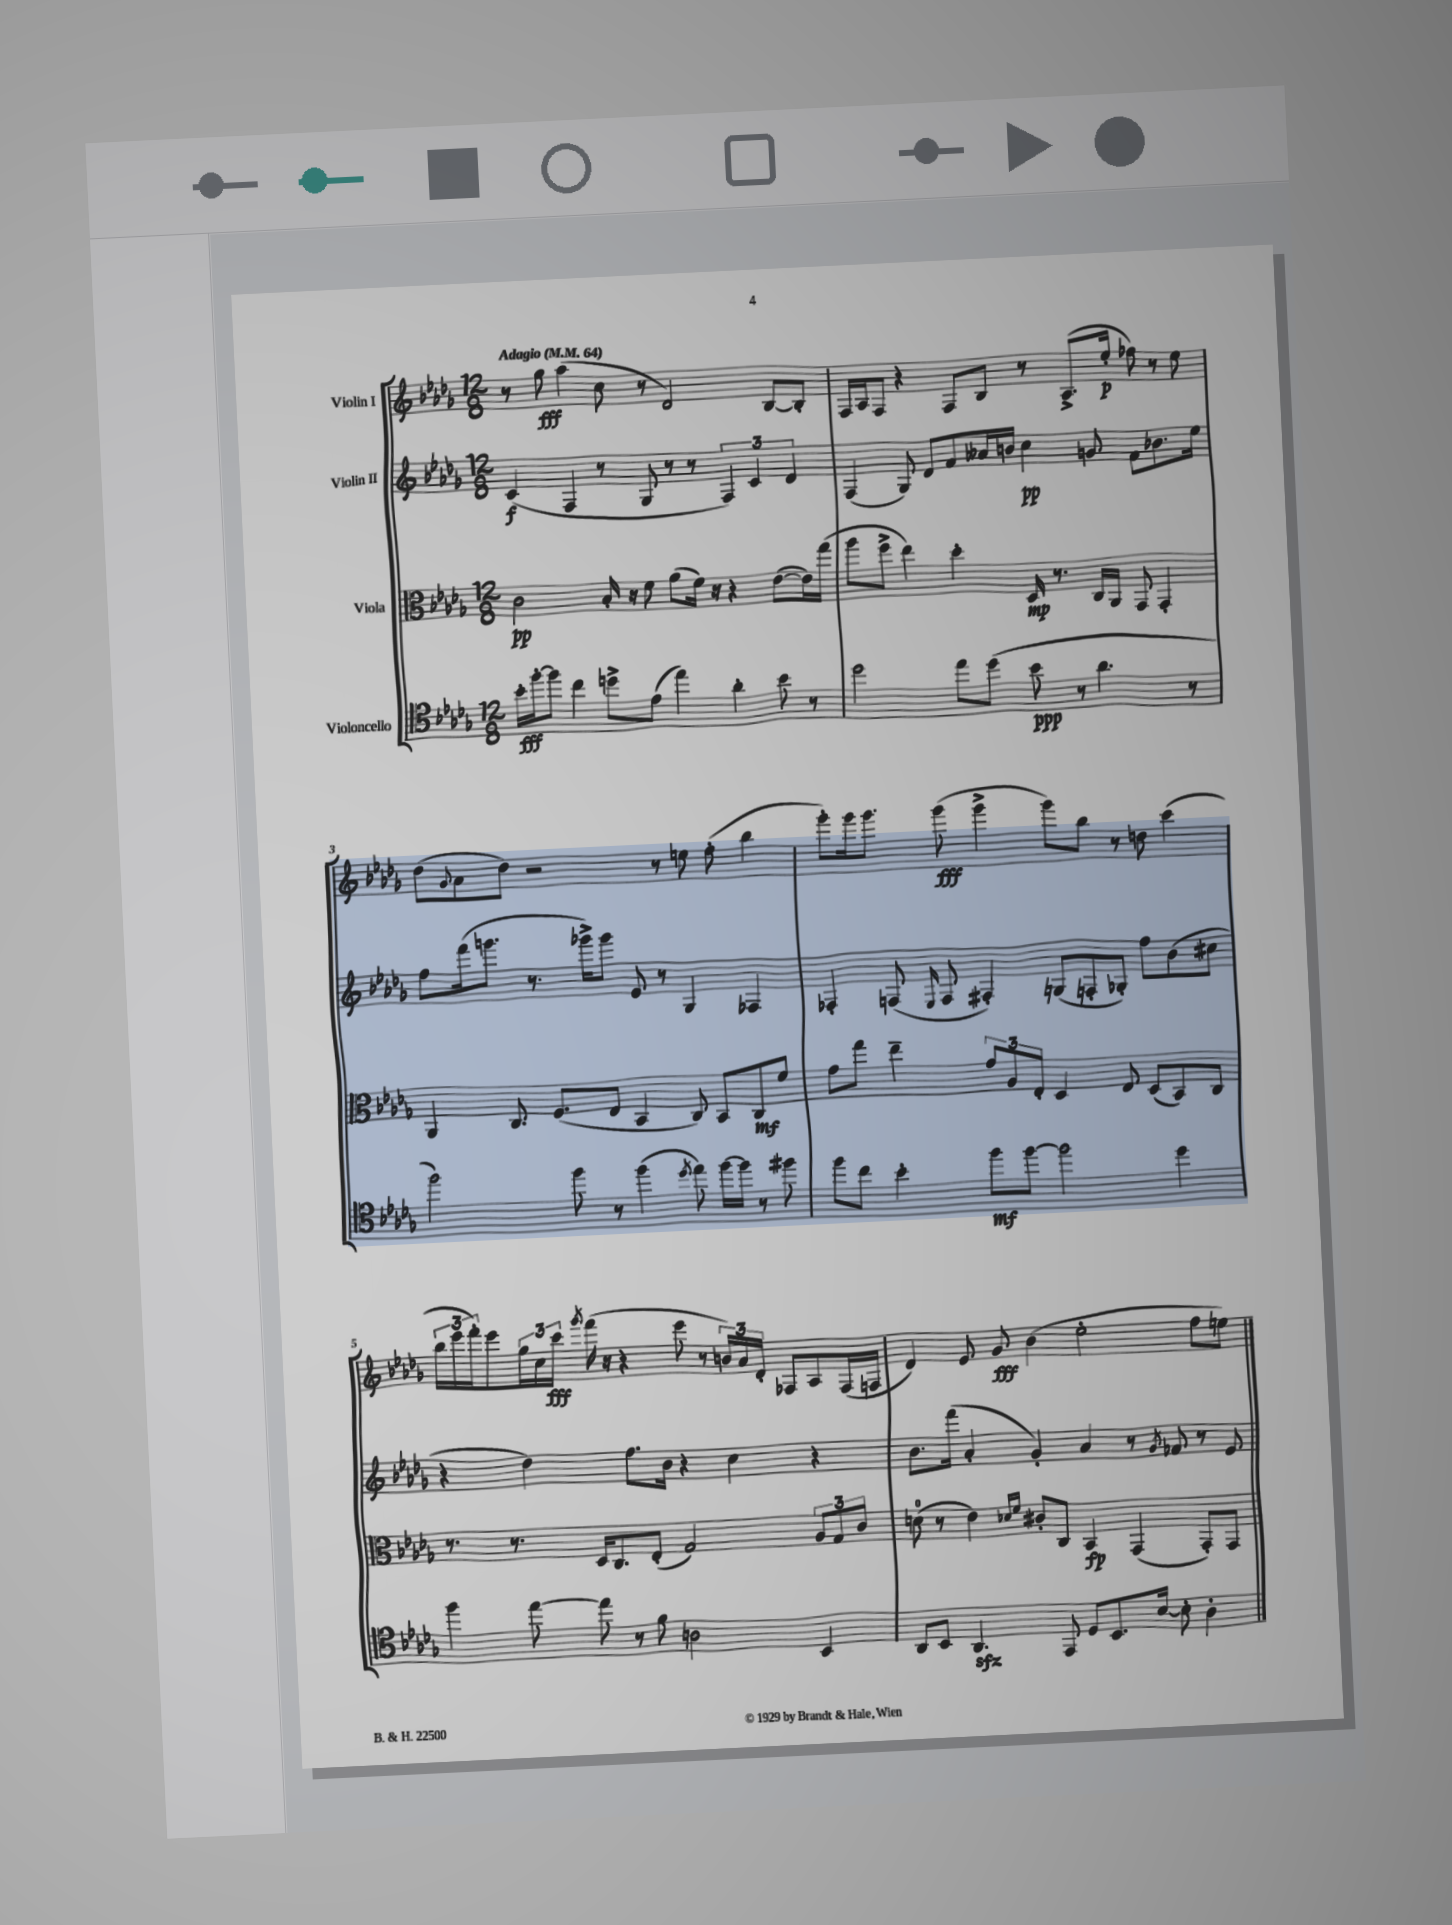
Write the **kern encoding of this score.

**kern	**dynam	**kern	**dynam	**kern	**dynam	**kern	**dynam
*part4	*part4	*part3	*part3	*part2	*part2	*part1	*part1
*staff4	*staff4	*staff3	*staff3	*staff2	*staff2	*staff1	*staff1
*I"Violoncello	*	*I"Viola	*	*I"Violin II	*	*I"Violin I	*
*clefC4	*	*clefC3	*	*clefG2	*	*clefG2	*
*k[b-e-a-d-g-]	*	*k[b-e-a-d-g-]	*	*k[b-e-a-d-g-]	*	*k[b-e-a-d-g-]	*
*M12/8	*	*M12/8	*	*M12/8	*	*M12/8	*
*MM64	*	*MM64	*	*MM64	*	*MM64	*
=1	=1	=1	=1	=1	=1	=1	=1
!	!	!	!	!	!	!LO:TX:a:B:t=Adagio	!
16b-'\LL	fff	2c\	pp	(4c/	f	8r	.
[16ff'\J	.	.	.	.	.	.	.
8ff\J]	.	.	.	.	.	8gg-\	fff
4cc\	.	.	.	4F/	.	(4aa-\	.
8ddn^\L	.	16B-'/	.	8r	.	8cc\	.
.	.	16r	.	.	.	.	.
(8e-\J	.	8f\	.	8G-/	.	8r	.
4ee-\)	.	(8a-\L	.	8r	.	2d-/)	.
.	.	16f\Jk)	.	8r	.	.	.
.	.	16r	.	.	.	.	.
4a-'\	.	4r	.	6F/)	.	.	.
.	.	.	.	6c/	.	.	.
8b-\	.	([8e-\L	.	.	.	[8B-/L	.
.	.	.	.	6d-/	.	.	.
8r	.	16e-\L])	.	.	.	8B-'/J]	.
.	.	(16gg-\JJ	.	.	.	.	.
=2	=2	=2	=2	=2	=2	=2	=2
2dd-\	.	8aa-\L	.	(4F/	.	16F/LL	.
.	.	.	.	.	.	16A-/J	.
.	.	8ff^\J	.	.	.	8F/J	.
.	.	4ee-\)	.	8G-/)	.	4r	.
.	.	.	.	8d-/L	.	.	.
8ee-\L	.	4dd-'\	.	8f/	.	8F/L	.
(8dd-\J	.	.	.	16a--X/L	.	8B-/J	.
.	.	.	.	16bn/JJ	.	.	.
8b-\	ppp	16D-/	mp	4cc\	pp	8r	.
.	.	8.r	.	.	.	.	.
8r	.	.	.	.	.	(8.A-^/L	.
4.a-\	.	16C/LL	.	8gn/	.	.	.
.	.	16AA-/JJ	.	.	.	16ee-'/Jk	p
.	.	8GG-/	.	8f\L	.	8ff-X\)	.
.	.	4GG-'/	.	8.b-X\	.	8r	.
8r	.	.	.	.	.	8ee-\	.
.	.	.	.	16ee-\Jk	.	.	.
!!LO:LB:g=z
=3	=3	=3	=3	=3	=3	=3	=3
2ff\)	.	4AA-/	.	8ff\L	.	(8dd-\L	.
.	.	.	.	.	.	8qqg-/	.
.	.	.	.	(16fff\k	.	8a-\	.
.	.	.	.	8.gggn\J	.	.	.
.	.	8.C/	.	.	.	8dd-\J)	.
.	.	.	.	8.r	.	2r	.
.	.	(8.F/L	.	.	.	.	.
8ff\	.	.	.	.	.	.	.
.	.	.	.	16ggg-X^\KL)	.	.	.
8r	.	8E-/J	.	8ggg-\J	.	.	.
(4ff\	.	4BB-/	.	8e-/	.	.	.
.	.	.	.	8r	.	8r	.
8qdd-/	.	.	.	.	.	.	.
8ee-\)	.	8C/)	.	4G-/	.	8een\	.
[16ff\LL	.	8BB-/L	.	.	.	(8ff'\	.
16ff\JJ]	.	.	.	.	.	.	.
8r	.	8C/	mf	4F-X/	.	4bb-\	.
8ff#X\	.	8f/J	.	.	.	.	.
=4	=4	=4	=4	=4	=4	=4	=4
8ff\L	.	8g-\L	.	4F-X'/	.	8ggg-'\L)	.
8cc\J	.	8gg-\J	.	.	.	16ggg-\k	.
.	.	.	.	.	.	8.ggg-\J	.
4b-'\	.	4ee-~\	.	(8Fn/	.	.	.
.	.	.	.	16qqE-/	.	.	.
.	.	.	.	8F/	.	(8ggg-\	fff
8ff\L	mf	12g-/L	.	4F#X'/)	.	4ggg-^\	.
.	.	12A-/	.	.	.	.	.
[8ff\J	.	.	.	.	.	.	.
.	.	12E-'/J	.	.	.	.	.
2ff\]	.	4D-/	.	(8Gn/L	.	8ggg-\L)	.
.	.	.	.	8Fn'/	.	8bb-\J	.
.	.	8E-/	.	8G-X'/J)	.	8r	.
.	.	(8D-/L	.	8ff\L	.	8ddn\	.
4dd-\	.	8BB-/)	.	(8b-\	.	(4ccc\	.
.	.	8C/J	.	8cc#X\J	.	.	.
!!LO:LB:g=z
=5	=5	=5	=5	=5	=5	=5	=5
4ff\	.	8.r	.	4r	.	24bb-\LL	.
.	.	.	.	.	.	24eee-\	.
.	.	.	.	.	.	24fff'\J)	.
.	.	.	.	.	.	8eee-\	.
.	.	8.r	.	.	.	.	.
[8ee-\	.	.	.	4dd-\)	.	24gg-\L	.
.	.	.	.	.	.	24cc\	.
.	.	.	.	.	.	24ccc\JJ	fff
.	.	.	.	.	.	8qggg-/	.
8ee-\]	.	16D-/KL	.	.	.	(16fff\	.
.	.	8.C/	.	.	.	16r	.
8r	.	.	.	8.ff\L	.	4r	.
8f\	.	(8E-'/J	.	.	.	.	.
.	.	.	.	16b-\Jk	.	.	.
2An\	.	2G-/)	.	4r	.	8eee-\	.
.	.	.	.	.	.	8r	.
.	.	.	.	4cc\	.	24bn/LL)	.
.	.	.	.	.	.	24a-/	.
.	.	.	.	.	.	24d-'/JJ	.
.	.	.	.	.	.	8F-X/L	.
4BB-/	.	12A-/L	.	4r	.	8A-/	.
.	.	12G-/	.	.	.	.	.
.	.	.	.	.	.	(16F-/L	.
.	.	12c/J	.	.	.	.	.
.	.	.	.	.	.	16Fn/JJ	.
=6	=6	=6	=6	=6	=6	=6	=6
8AA-/L	.	(8dn\	.	8.b-\L	.	4d-/)	.
8BB-/J	.	8r	.	.	.	.	.
.	.	.	.	(16fff\Jk	.	.	.
4.AA-zz/	.	4e-\)	.	4a-'/	.	8e-/	.
.	.	.	.	.	.	8g-/	fff
.	.	16qqd-X/LL	.	.	.	.	.
.	.	16qqf/JJ	.	.	.	.	.
.	.	8c#X'/L	.	4g-'/)	.	(4b-\	.
8EE-/	.	8C/J	.	.	.	.	.
8D-/L	.	4BB-/	fp	4a-/	.	2ee-'\	.
8.BB-/	.	.	.	.	.	.	.
.	.	(4GG-/	.	8r	.	.	.
[16B-/Jk	.	.	.	.	.	.	.
.	.	.	.	8qg-/	.	.	.
8B-'\]	.	.	.	8f-X/	.	.	.
4A-'\	.	8GG-'/L)	.	8r	.	8ff\L	.
.	.	8GG-/J	.	8e-/	.	8een\J)	.
==	==	==	==	==	==	==	==
*-	*-	*-	*-	*-	*-	*-	*-
